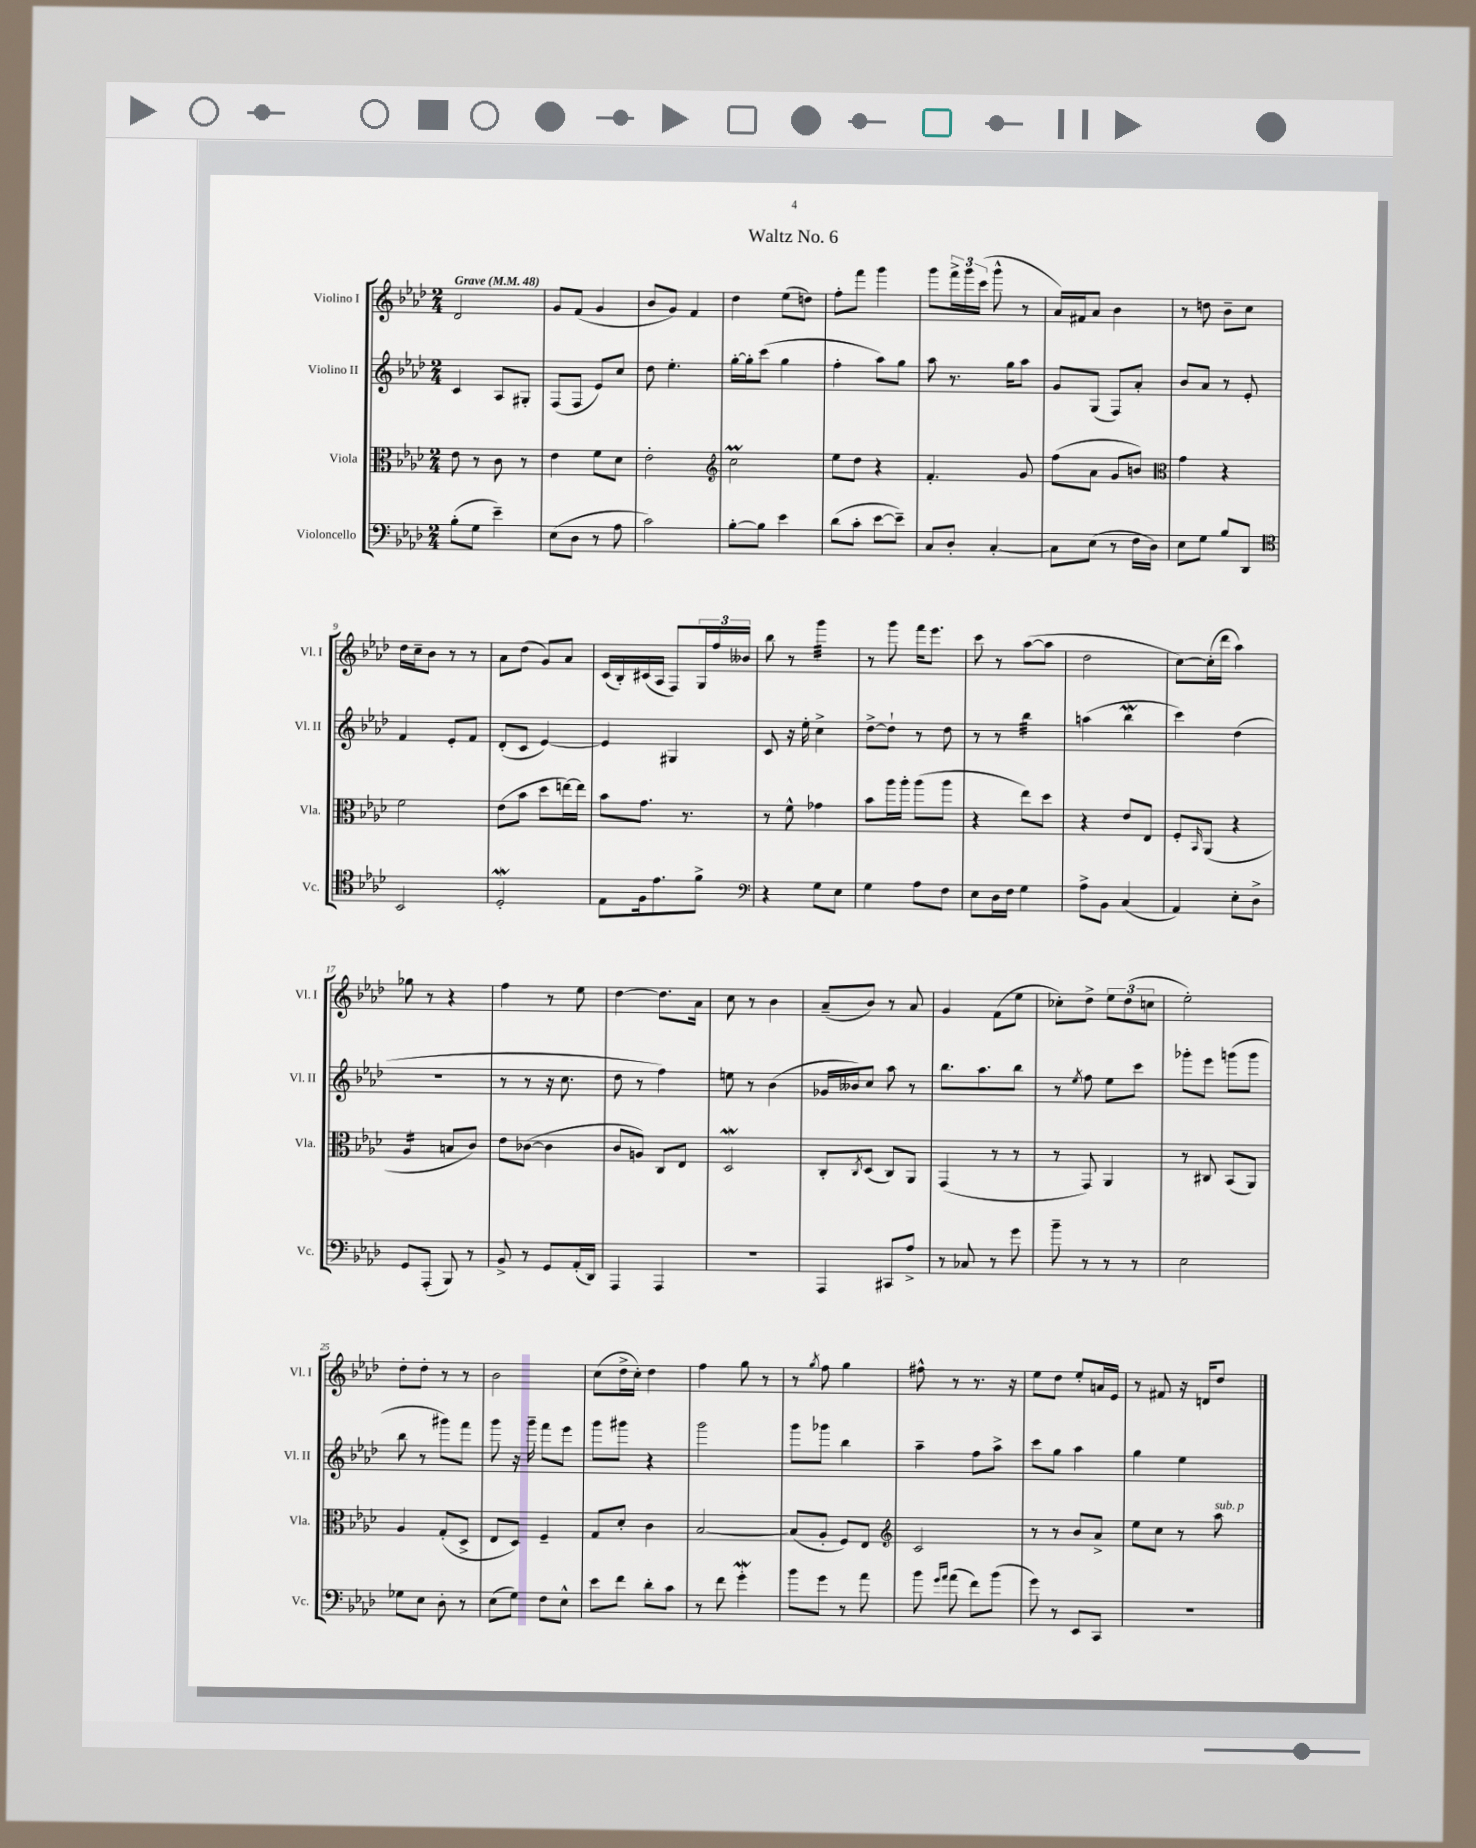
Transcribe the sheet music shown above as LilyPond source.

\header { title = "Waltz No. 6" }
<<
\new StaffGroup <<
\new Staff = "s0" \with { instrumentName = "Violino I" shortInstrumentName = "Vl. I" } {
    \clef treble \key aes \major \numericTimeSignature \time 2/4 \tempo "Grave" 4 = 48
    des'2 |
    g'8 f'8( g'4 |
    bes'8 g'8) f'4 |
    des''4 ees''8( d''8) |
    f''8-. f'''8 g'''4 |
    g'''8 \tuplet 3/2 { f'''16-> g'''16 c'''16( } g'''8-^ r8 |
    aes'16) fis'16 aes'8 bes'4 |
    r8 d''8 bes'8-- c''8 |
    des''16 c''16-- bes'8 r8 r8 |
    aes'8 des''8( g'8) aes'8 |
    c'16( bes16-.) cis'16( aes16 f8) \tuplet 3/2 { g16 f''16 beses'16 } |
    bes''8 r8 g'''4:32 |
    r8 g'''8 f'''16 ees'''8. |
    c'''8 r8 aes''8~( aes''8 |
    des''2 |
    c''8~) c''16-.( des'''16 aes''4) |
    ges''8 r8 r4 |
    f''4 r8 ees''8 |
    des''4~ des''8. aes'16 |
    c''8 r8 bes'4 |
    aes'8--( bes'8) r8 aes'8 |
    g'4 f'8( ees''8 |
    ces''8-.) des''8-> \tuplet 3/2 { ees''8 des''8( c''8 } |
    ees''2-.) |
    des''8-. des''8-. r8 r8 |
    bes'2 |
    c''8( des''16-> c''16-.) des''4 |
    f''4 g''8 r8 |
    r8 \acciaccatura { g''8 } f''8 g''4 |
    fis''8-^ r8 r8. r16 |
    ees''8 des''8 ees''8-. a'16 ees'16 |
    r8 fis'8 r16 d'16 des''8 \bar "|." |
}
\new Staff = "s1" \with { instrumentName = "Violino II" shortInstrumentName = "Vl. II" } {
    \clef treble \key aes \major \numericTimeSignature \time 2/4
    c'4 aes8 gis8-. |
    f8( f8 ees'8) c''8 |
    des''8 ees''4.-. |
    g''16~-. g''16-. c'''8( g''4 |
    f''4-. aes''8) g''8 |
    aes''8 r8. g''16 aes''8 |
    g'8 g8( f8) aes'8-. |
    bes'8 aes'8 r8 ees'8-. |
    f'4 ees'8-. f'8 |
    des'8-.( c'8 ees'4~) |
    ees'4 gis4 |
    c'8 r16 ees''16-. c''4-> |
    des''8~-> des''8-! r8 des''8 |
    r8 r8 bes''4:32 |
    a''4( bes''4\mordent |
    c'''4) des''4( |
    R2 |
    r8 r8 r16 c''8. |
    des''8 r8 f''4) |
    e''8 r8 bes'4( |
    ges'16 beses'16) c''8 aes''8 r8 |
    bes''8. aes''8. bes''8 |
    r8 \acciaccatura { ees''8 } f''8 ees''8 c'''8 |
    ges'''8-. ees'''8 g'''8( g'''8 |
    bes''8 r8 gis'''8) f'''8 |
    g'''8 r16 g'''16-- f'''8 ees'''8 |
    g'''8 gis'''8 r4 |
    g'''2 |
    g'''8 ges'''8 bes''4 |
    aes''4-- f''8 aes''8-> |
    c'''8 g''8 aes''4 |
    g''4 ees''4 \bar "|." |
}
\new Staff = "s2" \with { instrumentName = "Viola" shortInstrumentName = "Vla." } {
    \clef alto \key aes \major \numericTimeSignature \time 2/4
    ees'8 r8 c'8 r8 |
    ees'4 f'8 des'8 |
    ees'2-. |
    \clef treble c''2\prall |
    ees''8 des''8 r4 |
    f'4.-. g'8 |
    f''8( aes'8 g'8 b'8) |
    \clef alto g'4 r4 |
    f'2 |
    ees'8( bes'8 des''8 e''16~) e''16 |
    bes'8 g'8. r8. |
    r8 f'8-^ ges'4 |
    bes'8 aes''16 aes''16-. aes''8( aes''8 |
    r4 ees''8) des''8 |
    r4 ees'8 ees8 |
    f8-. \grace { bes,16 } aes,8( r4 |
    aes4:16 b8 c'8) |
    ees'8 ces'8~( ces'4 |
    c'8 a8) c8 ees8 |
    des2\mordent |
    c8-. \acciaccatura { c8 } des8( c8) aes,8 |
    g,4( r8 r8 |
    r8 g,8) aes,4 |
    r8 cis8 bes,8( aes,8) |
    aes4 g8-.( des8-> |
    ees8 des8) f4-- |
    g8 des'8-. c'4 |
    bes2~ |
    bes8( aes8-. f8) ees8 |
    \clef treble c'2 |
    r8 r8 bes'8 aes'8-> |
    ees''8 c''8 r8 aes''8^\markup { \italic "sub. p" } \bar "|." |
}
\new Staff = "s3" \with { instrumentName = "Violoncello" shortInstrumentName = "Vc." } {
    \clef bass \key aes \major \numericTimeSignature \time 2/4
    bes8-.( g8 ees'4--) |
    ees8( des8 r8 aes8 |
    c'2) |
    bes8~-. bes8 ees'4 |
    des'8( c'8-. ees'8~ ees'8--) |
    c8 des8-. c4~-. |
    c8 ees8( r8 f16 des16) |
    ees8 g8 bes8 des,8 |
    \clef tenor bes,2 |
    des2-.\mordent |
    ees8 f16 ees'8. f'8-> |
    \clef bass r4 g8 ees8 |
    g4 aes8 f8 |
    ees8 des16 f16 g4 |
    aes8-> bes,8 c4( |
    aes,4) ees8-. des8-> |
    g,8 aes,,8-.( bes,,8) r8 |
    bes,8-> r8 g,8 aes,16-.( des,16) |
    aes,,4 aes,,4 |
    R2 |
    aes,,4 cis,8 aes8-> |
    r8 ces8 r8 g'8 |
    bes'8-- r8 r8 r8 |
    ees2 |
    ges8 ees8 des8-. r8 |
    ees8( g8) f8 ees8-^ |
    ees'8 f'8 des'8-. c'8 |
    r8 f'8 g'4-.\mordent |
    bes'8 g'8 r8 aes'8 |
    bes'8 \grace { g'16 aes'16 } aes'8( f'8) bes'8( |
    g'8) r8 ees,8 c,8 |
    R2 \bar "|." |
}
>>
>>
